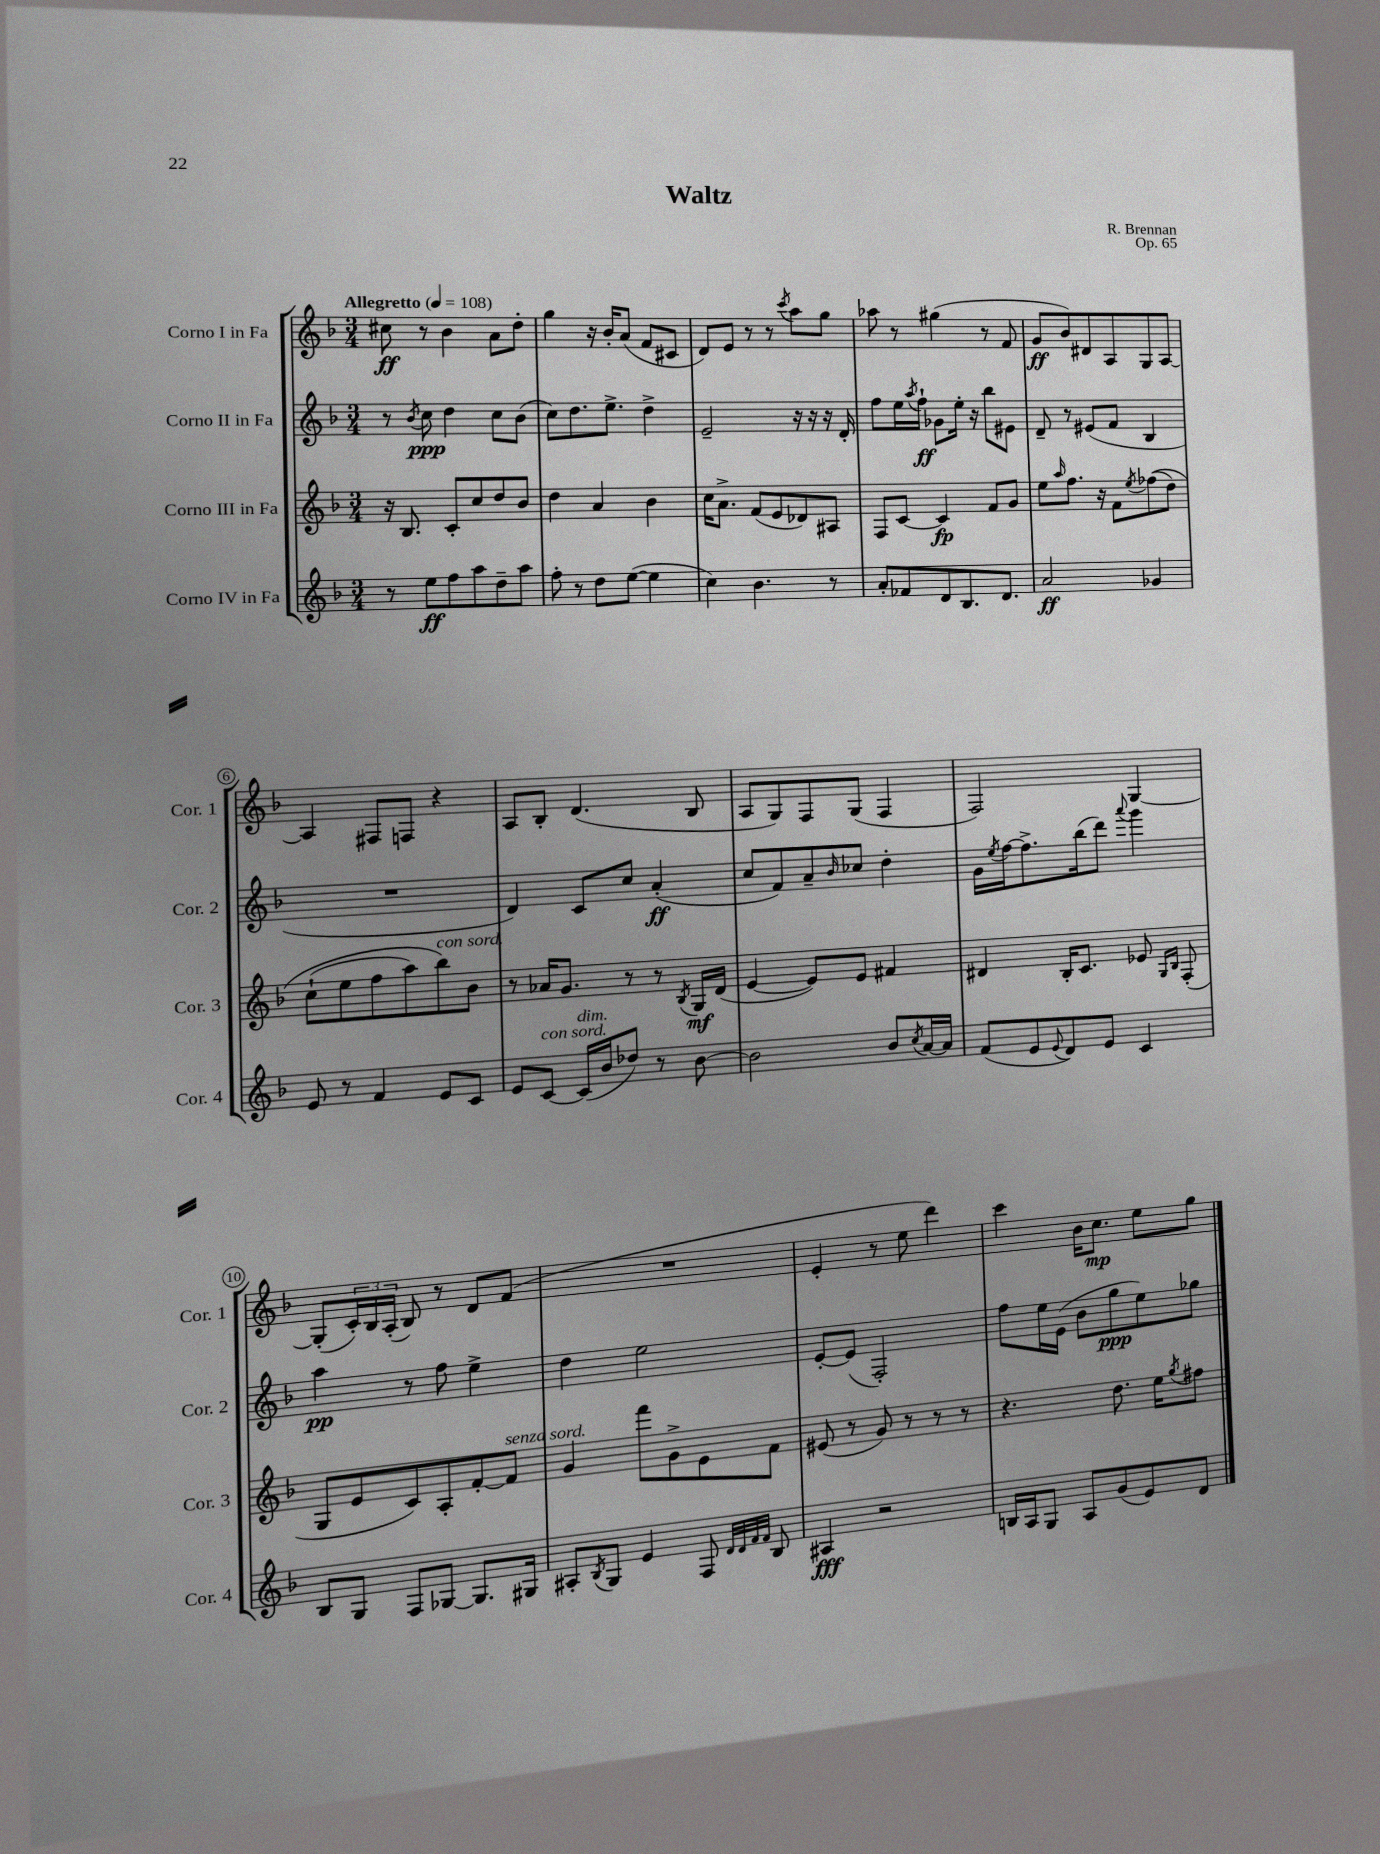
\header { title = "Waltz" composer = "R. Brennan" opus = "Op. 65" }
<<
\new StaffGroup <<
\new Staff = "s0" \with { instrumentName = "Corno I in Fa" shortInstrumentName = "Cor. 1" } {
    \clef treble \key f \major \numericTimeSignature \time 3/4 \tempo "Allegretto" 4 = 108
    cis''8\ff r8 bes'4 a'8 d''8-. |
    g''4 r16 bes'16-. a'8( f'8 cis'8 |
    d'8) e'8 r8 r8 \acciaccatura { c'''8 } a''8 g''8 |
    aes''8 r8 gis''4( r8 f'8 |
    g'8\ff bes'8) dis'8 a8 g8 a8~ |
    a4 fis8 f8 r4 |
    a8 bes8-. d'4.( bes8 |
    a8 g8) f8 g8( f4 |
    f2) g4~ |
    g8-.( \tuplet 3/2 { c'16-.) bes16 a16-.( } bes8) r8 d'8 f'8( |
    R2. |
    e'4-. r8 e''8 d'''4) |
    c'''4 bes'16 c''8.\mp e''8 g''8 \bar "|." |
}
\new Staff = "s1" \with { instrumentName = "Corno II in Fa" shortInstrumentName = "Cor. 2" } {
    \clef treble \key f \major \numericTimeSignature \time 3/4
    r8 \acciaccatura { bes'8 } c''8\ppp d''4 c''8 bes'8( |
    c''8) d''8. e''8.-> d''4-> |
    e'2-- r16 r16 r16 d'16-. |
    f''8 e''16 \acciaccatura { a''8 } f''16-!\ff ges'8 e''16-. r16 bes''8 eis'8 |
    d'8-- r8 eis'8( f'8 bes4 |
    R2. |
    d'4) c'8 c''8 a'4-.\ff( |
    c''8 f'8) a'8-- \grace { bes'16 } ces''8 d''4-. |
    g'16 \acciaccatura { e''8 } f''16~ f''8.-> bes''16( d'''8) \appoggiatura { a'''8 } g'''4 |
    a''4\pp r8 f''8 e''4-> |
    d''4 e''2 |
    e'8~-. e'8( f2-.) |
    f''8 e''16 e'16( bes'8 g''8\ppp e''8) ges''8 \bar "|." |
}
\new Staff = "s2" \with { instrumentName = "Corno III in Fa" shortInstrumentName = "Cor. 3" } {
    \clef treble \key f \major \numericTimeSignature \time 3/4
    r16 bes8. c'8-. c''8 d''8 bes'8 |
    d''4 a'4 bes'4 |
    c''16 a'8.-> f'8( e'8 des'8) ais8 |
    f8 c'8~ c'4\fp f'8 g'8 |
    e''8 \grace { a''16 } f''8. r16 f'8 \acciaccatura { e''8 } fes''8(\( d''8) |
    c''8-!( e''8 f''8 a''8) bes''8^\markup { \italic "con sord." }\) bes'8 |
    r8 aes'16 g'8. r8 r8 \acciaccatura { bes8 } g16\mf d'16( |
    e'4~ e'8) e'8 fis'4 |
    dis'4 bes16-. c'8. ees'8 \grace { g16 bes16 } f8-.( |
    g8 e'8 c'8) a8-. f'8~-. f'8^\markup { \italic "senza sord." } |
    g'4 f'''8 g'8-> e'8 f'8 |
    eis'8( r8 g'8) r8 r8 r8 |
    r4. d''8. e''16 \acciaccatura { g''8 } fis''8 \bar "|." |
}
\new Staff = "s3" \with { instrumentName = "Corno IV in Fa" shortInstrumentName = "Cor. 4" } {
    \clef treble \key f \major \numericTimeSignature \time 3/4
    r8 e''8\ff f''8 a''8 d''8-- a''8 |
    f''8-. r8 d''8 e''8~( e''4 |
    c''4) bes'4. r8 |
    a'8-. fes'8 d'8 bes8. d'8. |
    a'2\ff ges'4 |
    e'8 r8 f'4 e'8 c'8 |
    e'8 c'8~^\markup { \italic "con sord." } c'16^\markup { \italic "dim." }( bes'16 des''8) r8 bes'8~ |
    bes'2 bes'8 \acciaccatura { c''8 } a'16~ a'16 |
    f'8( e'8 \appoggiatura { e'8 } d'8) e'8 c'4 |
    bes8 g8 f8 ges8~ ges8. gis16 |
    ais8-. \acciaccatura { bes8 } g8 e'4 f8 \grace { d'32 d'32 f'32 f'32 } bes8 |
    ais4\fff r2 |
    b16 a16 g8 a8 g'8( e'8) d'8 \bar "|." |
}
>>
>>
\layout { \context { \Score \override BarNumber.stencil = #(make-stencil-circler 0.1 0.3 ly:text-interface::print) } }
